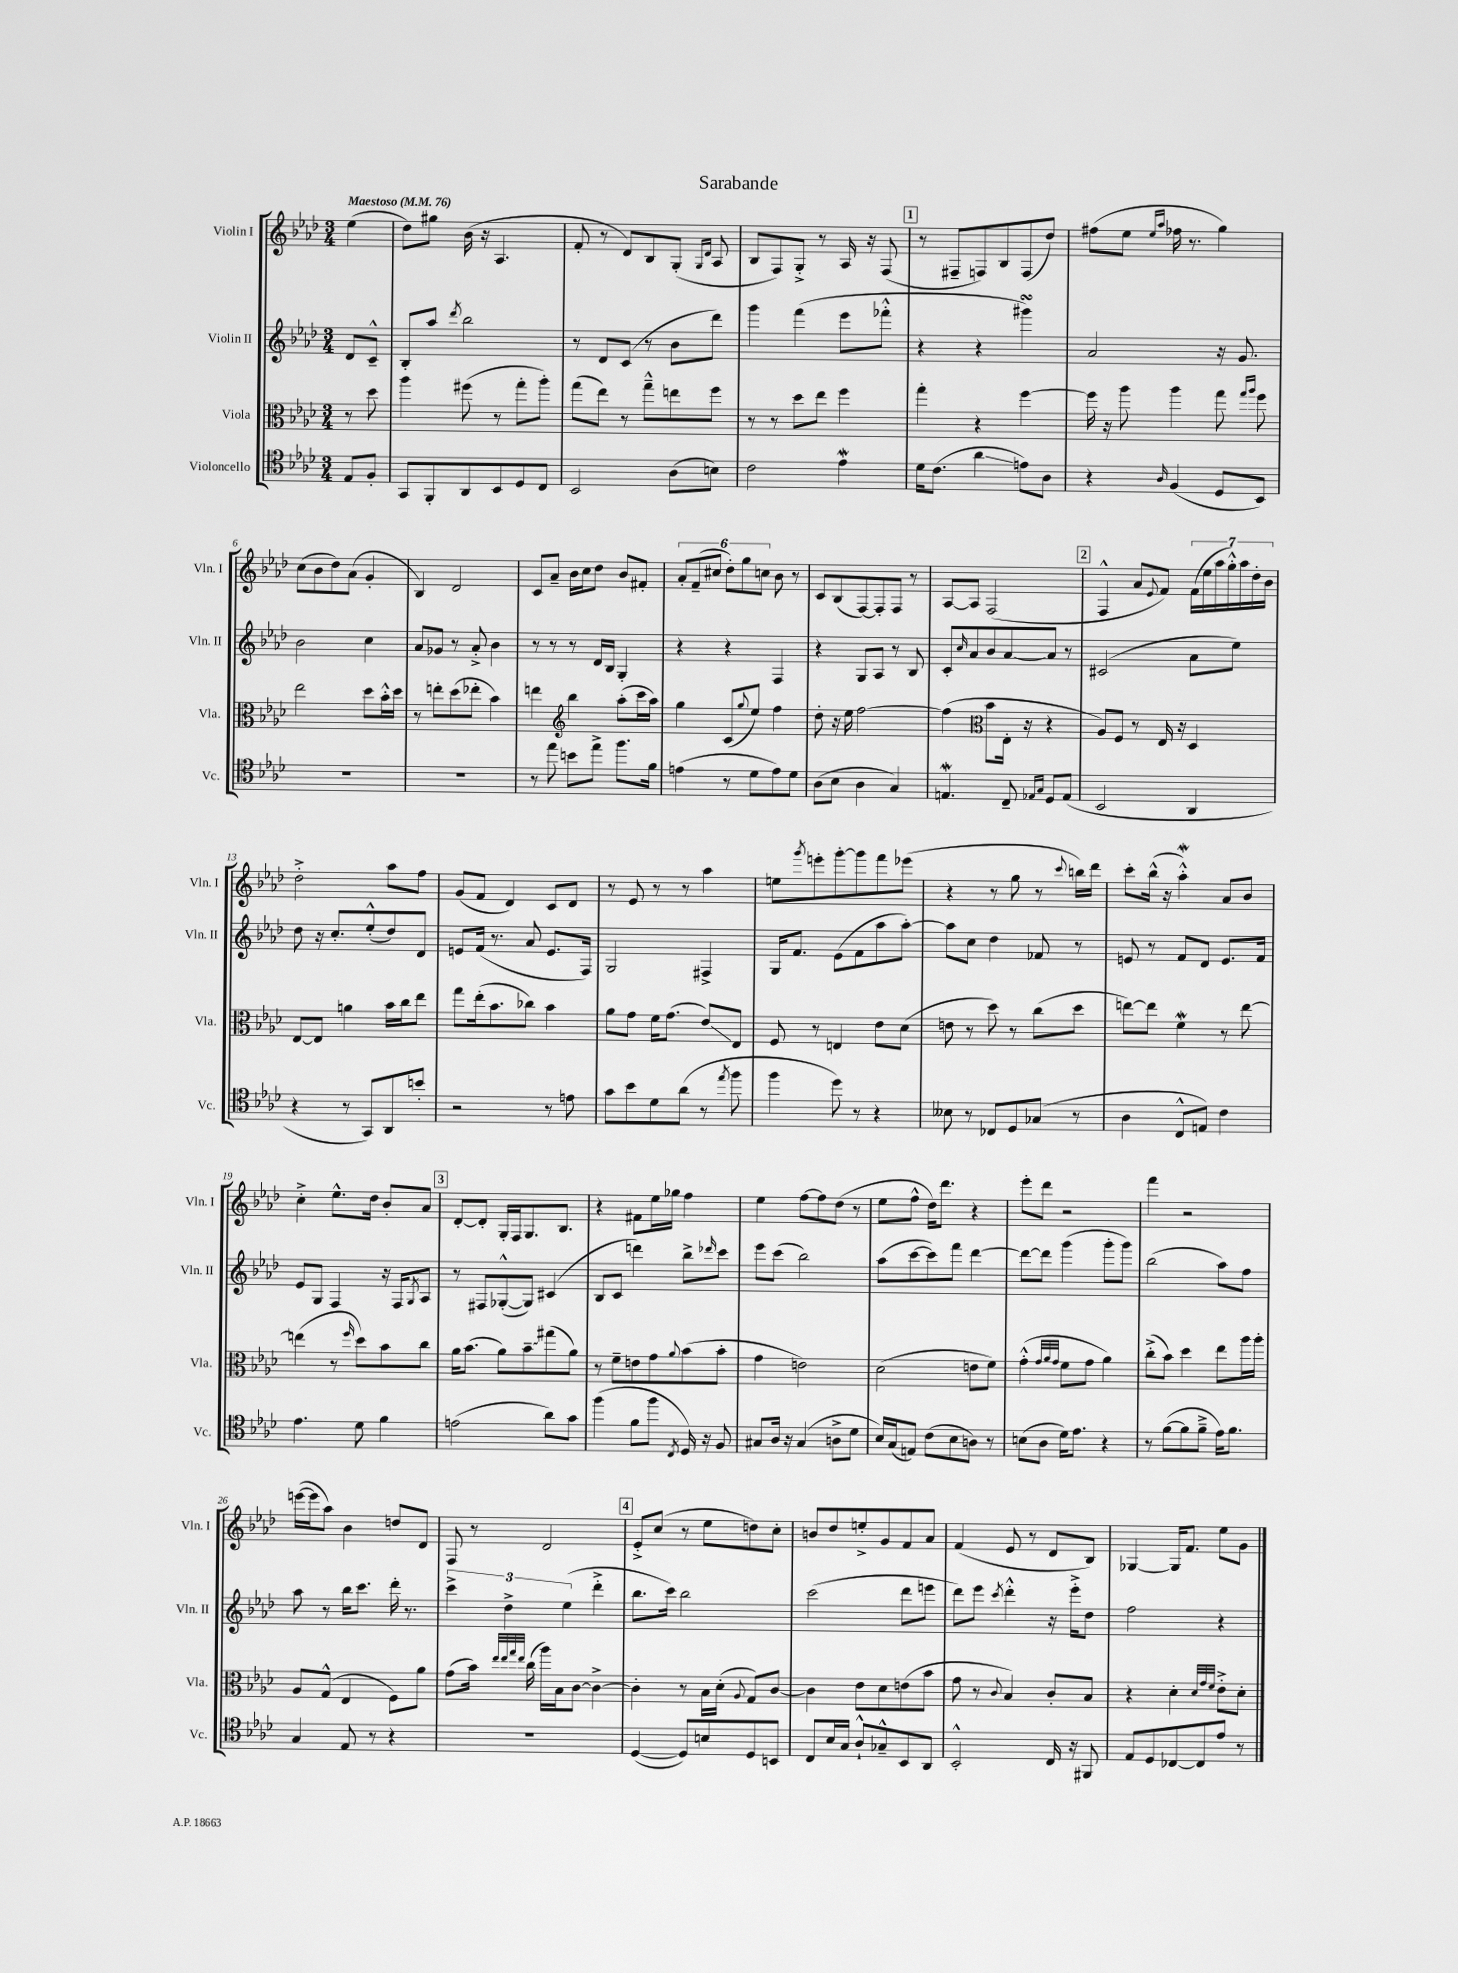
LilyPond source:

\header { title = "Sarabande" }
<<
\new StaffGroup <<
\new Staff = "s0" \with { instrumentName = "Violin I" shortInstrumentName = "Vln. I" } {
    \clef treble \key aes \major \numericTimeSignature \time 3/4 \partial 4 \tempo "Maestoso" 4 = 76
    ees''4( |
    des''8) gis''8 bes'16( r16 aes4. |
    f'8-. r8 des'8) bes8 g8-.( \grace { g16 des'16 } aes8 |
    bes8 f8) g8-.-> r8 aes16 r16 f8( |
    \mark \markup { \box "1" } r8 fis8-- f8) bes8 f8( des''8) |
    fis''8( ees''8 \grace { ees''16 aes''16 } fes''16 r8. g''4) |
    c''8( bes'8 des''8) aes'8( g'4-. |
    bes4) des'2 |
    c'8 aes'8-- bes'16 c''16 des''8 bes'8 fis'8-. |
    \tuplet 6/4 { aes'8-. f'8--( cis''8 des''8-.) g''8 c''8 } bes'8 r8 |
    c'8 bes8( f8~) f8-. f8 r8 |
    aes8~ aes8 f2( |
    \mark \markup { \box "2" } f4-^ aes'8 \appoggiatura { ees'8 } f'8) \tuplet 7/4 { f'16( ees''16 aes''16 g''16-.-^) aes''16 des''16-. bes'16 } |
    des''2-.-> aes''8 f''8 |
    g'8( f'8 des'4) c'8 des'8 |
    r8 ees'8 r8 r8 aes''4 |
    e''8 \acciaccatura { g'''8 } e'''8-. g'''8~-. g'''8 f'''8 ees'''8( |
    r4 r8 g''8 r8 \appoggiatura { c'''8 } b''16) des'''16 |
    c'''8-. bes''16-^( r16 aes''4-.-^\mordent) aes'8 bes'8 |
    c''4-.-> ees''8.-^ des''16 bes'8-. aes'8 |
    \mark \markup { \box "3" } des'8~-. des'8-. g16-. f16 g8. bes8. |
    r4 fis'8 ees''16 ges''16 f''4 |
    ees''4 f''8~ f''8 des''8( r8 |
    ees''8 f''8-^ des''16) des'''8. r4 |
    ees'''8-. des'''8 r2 |
    f'''4 r2 |
    e'''16~( e'''16 aes''8) bes'4 d''8 des'8 |
    f8 r8 des'2 |
    \mark \markup { \box "4" } ees'8-.-> c''8( r8 ees''8 d''8) c''8-. |
    b'8 des''8 e''8-.-> g'8 f'8 aes'8 |
    f'4( ees'8 r8 des'8 bes8) |
    ges4~ ges16 f'8. ees''8 g'8 \bar "|." |
}
\new Staff = "s1" \with { instrumentName = "Violin II" shortInstrumentName = "Vln. II" } {
    \clef treble \key aes \major \numericTimeSignature \time 3/4 \partial 4
    des'8 c'8---^ |
    bes8-. aes''8 \acciaccatura { des'''8 } bes''2 |
    r8 des'8 c'8( r8 bes'8 des'''8) |
    g'''4 f'''4( ees'''8 fes'''8-.-^ |
    \mark \markup { \box "1" } r4 r4 gis'''4\turn) |
    aes'2 r16 g'8. |
    bes'2 c''4 |
    aes'8 ges'8 r8 aes'8-.-> bes'4 |
    r8 r8 r8 des'16 bes16 g4-. |
    r4 r4 f4 |
    r4 g8 aes8 r8 bes8 |
    c'8-. \grace { c''16 } aes'8 bes'8 aes'8~ aes'8 r8 |
    \mark \markup { \box "2" } cis'2( aes'8 ees''8) |
    des''8 r16 c''8.-. ees''8-.-^( des''8) des'8 |
    e'8 f'16( r8. aes'8 e'8. f16) |
    g2 fis4-> |
    g16 f'8. ees'8( f'8 aes''8 aes''8~-.) |
    aes''8 c''8 des''4 fes'8 r8 |
    e'8 r8 f'8 des'8 e'8. f'16 |
    ees'8 g8 f4 r16 f16 \acciaccatura { g8 } aes8 |
    \mark \markup { \box "3" } r8 fis8 ges8~-.-^( ges8) cis'4( |
    bes8 c'8 d'''4) bes''8-> \grace { des'''16 } c'''8 |
    ees'''8 c'''8( bes''2) |
    aes''8( c'''8~ c'''8) f'''8 des'''4~ |
    des'''8~ des'''8 g'''4( g'''8-. g'''8) |
    bes''2( aes''8) f''8 |
    aes''8 r8 bes''16 c'''8. des'''16-. r8. |
    \tuplet 3/2 { c'''4-> des''4-> ees''4( } des'''4-.-> |
    \mark \markup { \box "4" } bes''8. c'''16) bes''2 |
    c'''2( des'''8 e'''8 |
    des'''8) ees'''8 \acciaccatura { c'''8 } des'''4-.-^ r16 ees'''16-.-> des''8 |
    f''2 r4 \bar "|." |
}
\new Staff = "s2" \with { instrumentName = "Viola" shortInstrumentName = "Vla." } {
    \clef alto \key aes \major \numericTimeSignature \time 3/4 \partial 4
    r8 des''8 |
    aes''4 fis''8( r8 g''8-. aes''8-.) |
    g''8( ees''8) r8 g''8---^ e''8 f''8 |
    r8 r8 des''8 ees''8 f''4 |
    \mark \markup { \box "1" } g''4-. r4 f''4~ |
    f''16 r16 aes''8 aes''4 g''8 \grace { g''16 aes''16 } f''8 |
    ees''2 des''8 bes'16-.-^ des''16 |
    r8 e''8-. des''8( ees''8-. bes'4) |
    e''4 \clef treble bes''4 aes''8-.( c'''16 aes''16) |
    g''4 c'8( \appoggiatura { g''8 } ees''8) f''4 |
    des''8-. r16 ees''16 f''2~ |
    f''4( \clef alto bes'8 ees16-. r16 r4 |
    \mark \markup { \box "2" } aes8) f8 r8 ees16 r16 des4 |
    ees8~ ees8 a'4 bes'16 c''16 ees''8 |
    g''8 ees''16-.( bes'8. ces''8) bes'4 |
    aes'8 g'8 f'16 g'8.( ees'8\glissando) ees8 |
    f8 r8 e4 ees'8 des'8( |
    e'8 r8 des''8) r8 c''8( des''8 |
    e''8~) e''8 f'4\mordent r8 e''8~ |
    e''4( r8 \grace { f''16 } des''8) bes'8 c''8 |
    \mark \markup { \box "3" } aes'16 bes'8.( aes'8) \once \override Glissando.style = #'zigzag bes'8--\glissando gis''8( aes'8) |
    r8 f'8-- e'8 g'8 \appoggiatura { aes'8 } bes'8( bes'8-. |
    g'4 e'2) |
    des'2( e'8 f'8) |
    g'4-.-^( \grace { g'32 aes'32 g'32 } f'8 g'8 aes'4) |
    c''8-.->( bes'8) des''4 ees''8 aes''16 aes''16-. |
    aes8 g8-^( ees4 f8) aes'8 |
    g'8( bes'16) \grace { ees''32 ees''32 g''32 ees''32 } c''16( aes''16) bes16 c'8~ c'4~-> |
    \mark \markup { \box "4" } c'4-. r8 bes16 des'16-.( \appoggiatura { aes8 } g8) c'8~ |
    c'4 ees'8 des'8 e'8( bes'8 |
    g'8 r8 \appoggiatura { c'8 } bes4) c'8-. bes8 |
    r4 des'4-. \grace { des'32 g'32 f'32 } ees'8-.-> des'8-. \bar "|." |
}
\new Staff = "s3" \with { instrumentName = "Violoncello" shortInstrumentName = "Vc." } {
    \clef tenor \key aes \major \numericTimeSignature \time 3/4 \partial 4
    ees8 f8-. |
    g,8 f,8-. aes,8 bes,8 des8 c8 |
    bes,2 aes8( b8) |
    c'2 ees'4\mordent |
    \mark \markup { \box "1" } des'16 c'8.( aes'4\glissando e'8) aes8 |
    r4 \grace { aes16 } f4( des8 bes,8) |
    R2. |
    R2. |
    r8 ees''8 b'8 ees''8-> f''8. f'16 |
    e'4( r8 des'8 e'8) des'8 |
    aes8( bes8 aes4 g4) |
    e4.\mordent c8-- \grace { ees16 g16 } des8 ees8( |
    \mark \markup { \box "2" } bes,2 aes,4 |
    r4 r8 g,8) aes,8 b'8-. |
    r2 r8 e'8 |
    g'8 bes'8 des'8 aes'8( r8 \acciaccatura { ees''8 } f''8 |
    f''4 des''8) r8 r4 |
    beses8 r8 ces8 des8 ges8( r8 |
    aes4 c8-^ e8) c'4 |
    ees'4. des'8 f'4 |
    \mark \markup { \box "3" } e'2( aes'8) g'8 |
    f''4( f'8 f''8 \acciaccatura { c8 } des16) r16 f8 |
    gis8 aes16 r16 gis4( a8-> des'8 |
    bes16) g16( e8) c'8( bes8 a8) r8 |
    b8( aes8 des'16) ees'8. r4 |
    r8 f'8~( f'8 f'8---> ees'16) f'8. |
    g4 ees8 r8 r4 |
    R2. |
    \mark \markup { \box "4" } des4~( des8) b8 des8 b,8 |
    c8 bes16 g16 aes8-!-^ ges8---^ bes,8 aes,8 |
    bes,2-.-^ c16 r16 fis,8 |
    ees8 des8 ces8~ ces8 ees'8 r8 \bar "|." |
}
>>
>>
